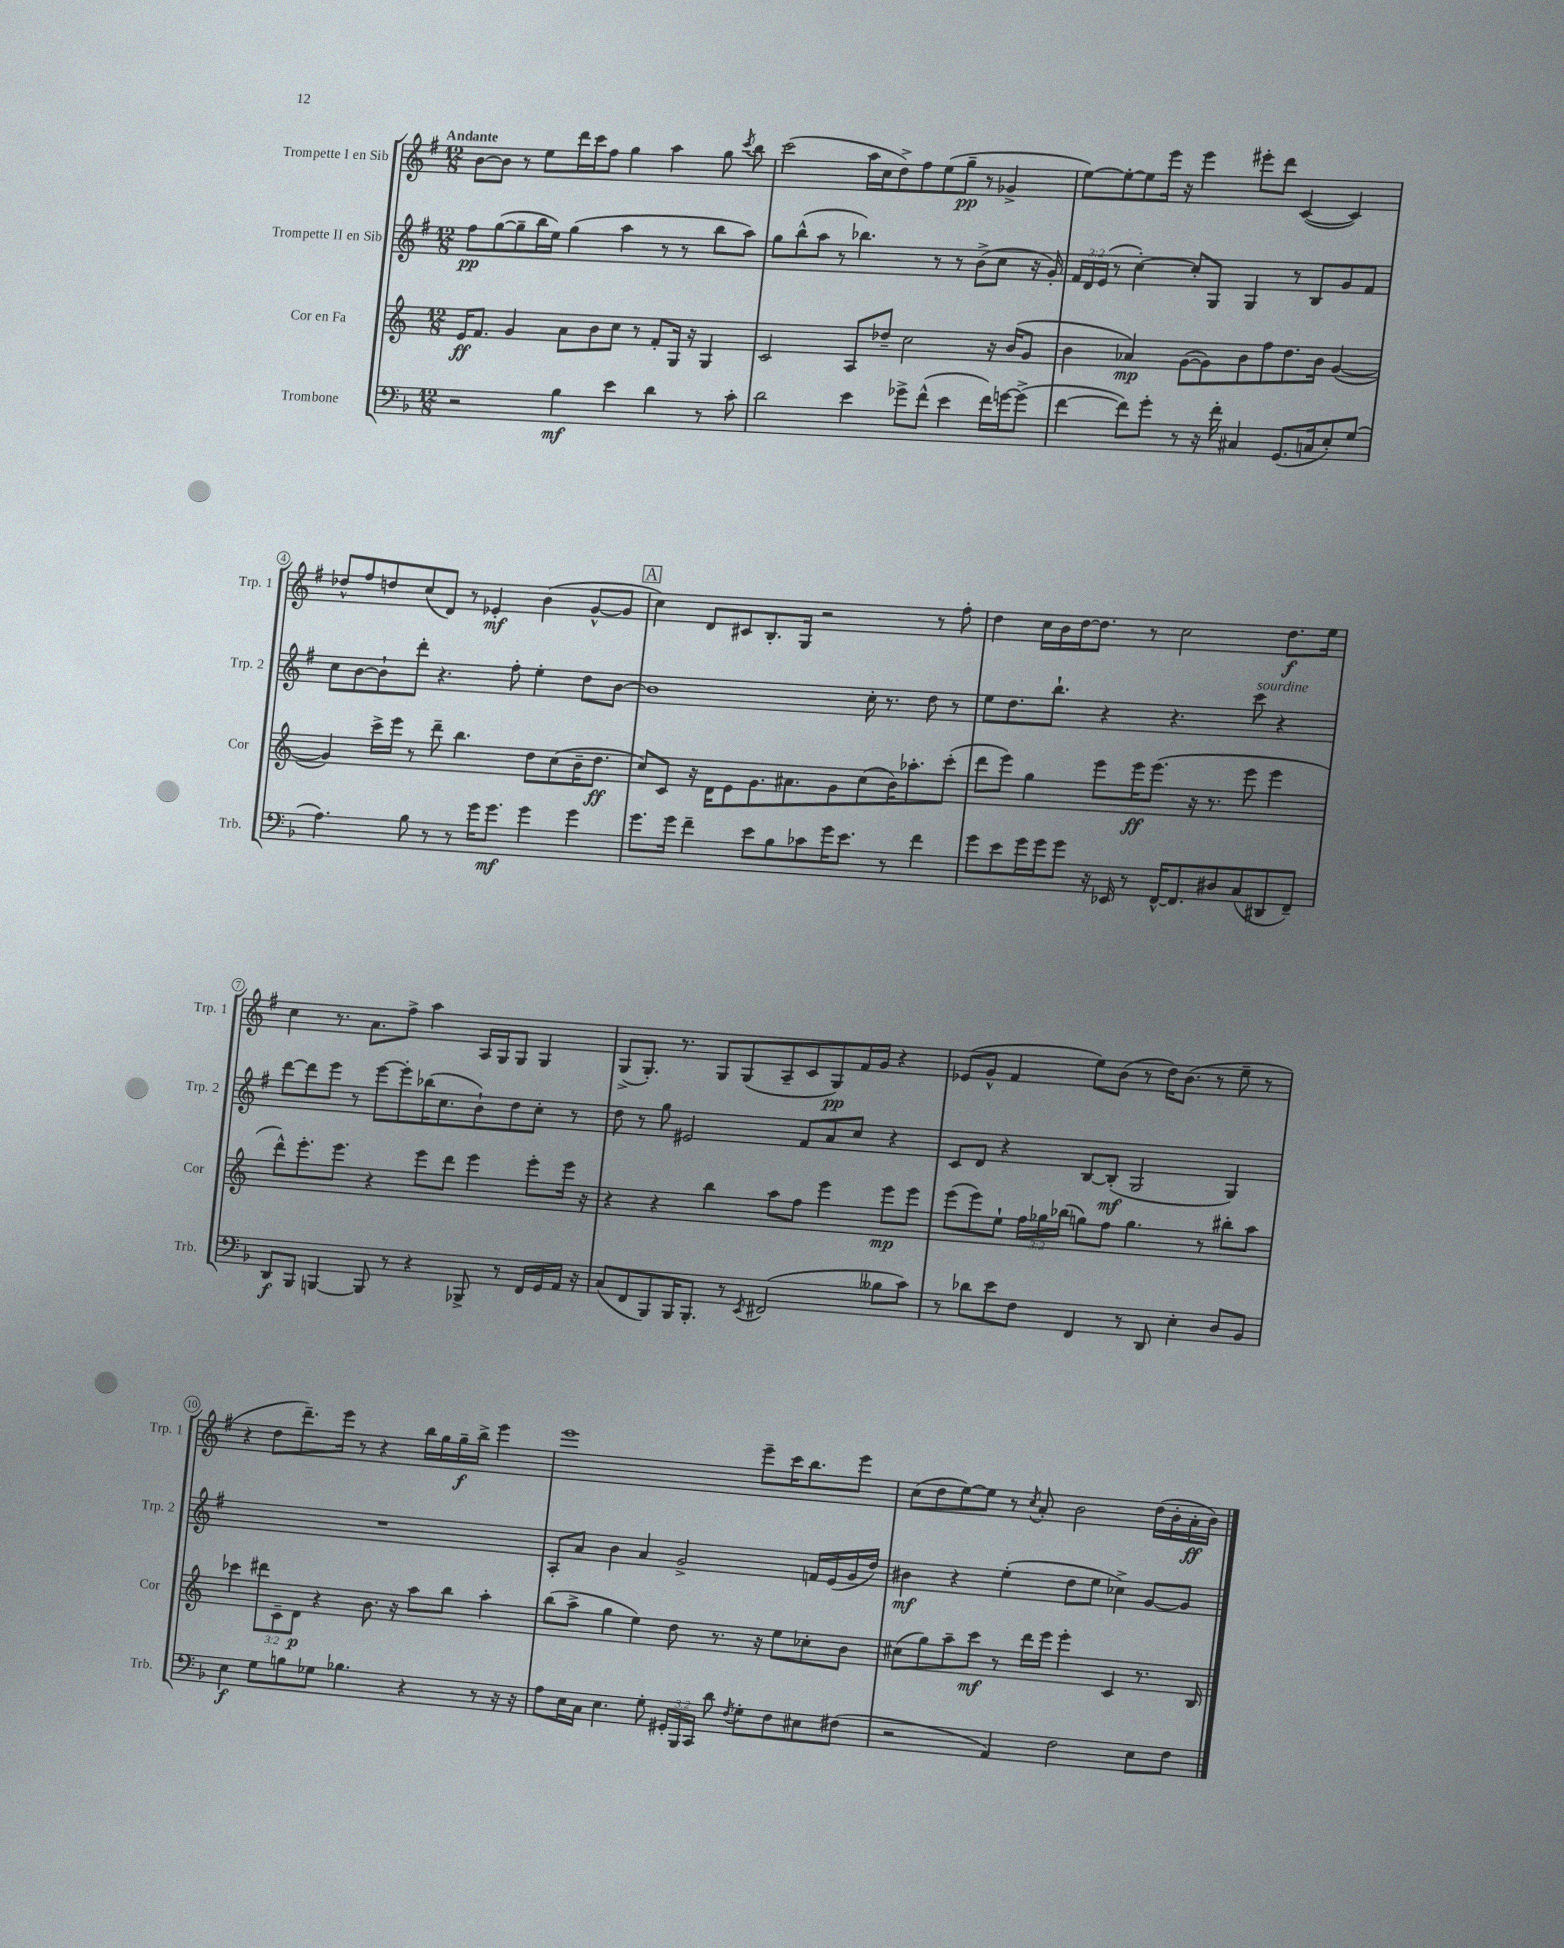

**kern	**kern	**kern	**kern
*staff4	*staff3	*staff2	*staff1
*clefF4	*clefG2	*clefG2	*clefG2
*k[b-]	*k[]	*k[f#]	*k[f#]
*M12/8	*M12/8	*M12/8	*M12/8
2r	16e	8ff#	[8b
.	8.f	.	.
.	.	([8gg	8b]
.	4g	8gg~]	8r
.	.	16bb	8ee
.	.	16ee)	.
4B-	8a	(4gg	16ddd
.	.	.	16ccc
.	8b	.	8ff#
4e	8cc	4aa	4gg
.	8r	.	.
4d	8f'	8r	4aa
.	16G	8r	.
.	16r	.	.
8r	4G	8bb	8gg
.	.	.	8qccc
8c'	.	8aa)	8bb
=	=	=	=
2d	2c	8gg	(2ccc
.	.	(8bb^^	.
.	.	8aa	.
.	.	8r	.
4e	8A	4.bb-)	16aa
.	.	.	16cc
.	8dd-~	.	8dd^)
8g-^	2cc	.	8ff#
(8f^^	.	8r	(8ee
4e	.	8r	8gg~
.	.	(8b^	8r
16f)	16r	8cc	4g-^
[16g	(16b	.	.
(8g^]	8g	16r	.
.	.	16g')	.
=	=	=	=
[4f	4b	24f#	[8ee)
.	.	24d	.
.	.	(24e	.
.	.	8r	8ee'_
8f])	4a-)	[4cc')	8ee]
8g'	.	.	16eee
.	.	.	16r
8r	([8g	8cc']	4eee
16r	8g])	8G	.
16f'	.	.	.
4C#	8b	4G	8eee#'
.	8ff	.	8ddd
(8.GG	8.dd	8r	([4c
.	.	8B	.
16C	16b	.	.
8E')	([4g	8g	4c])
(8G	.	8f#	.
=	=	=	=
4.A)	4g])	8cc	8dd-^^
.	.	[8b	8ff#
.	16ccc^	8b`]	8dd
.	16eee	.	.
8B-	8r	8ddd'	(8cc
8r	8ddd~	4.r	8d)
8r	4.bb	.	8r
16g	.	.	4e-'
8.g	.	.	.
.	.	8ff#'	.
4g	8dd	4ee'	(4b
.	(8cc	.	.
4g	16b~	8dd	[8g^^
.	8.dd	.	.
.	.	[8b	8g]
=	=	=	=
8.g	8cc)	1b]	4cc)
.	8c	.	.
16g	.	.	.
4f~	16r	.	8d
.	16d	.	.
.	8e	.	8c#
8e	8.g	.	8.B'
8B-	.	.	.
.	8.a#	.	16G
8c-	.	.	2r
16g	8g	.	.
8.e	.	.	.
.	(8cc	16cc'	.
.	.	8.r	.
8r	16b)	.	.
.	8.aa-'	.	.
4f	.	8dd	8r
.	(8ccc'	8r	8ff#'
=	=	=	=
8g	8ddd	8ee	4dd
8e	8eee)	8.dd	.
16g	4gg	.	16cc
16g	.	8.bb`	16b
8g	.	.	[16dd
.	.	.	8.dd]
16r	8eee	4r	.
16EE-	.	.	.
8r	16eee	.	8r
.	(8.eee	.	.
[16FF^^	.	4.r	2cc
8.FF]	.	.	.
.	16r	.	.
.	8.r	.	.
8D#	.	.	.
(8C	8eee	8ccc	.
8DD#	4eee	4r	8.dd
8FF~)	.	.	.
.	.	.	16ee
=	=	=	=
8DD	8ddd^^)	[8ddd	4cc
8BBB-	8.eee'	8ddd]	.
[4BBB	.	8eee	8.r
.	8.eee	.	.
.	.	8r	.
.	.	.	8.a
8BBB]	4r	[8eee	.
8r	.	8eee']	8ff#^
4r	8eee	(16bb-	4aa
.	.	8.cc	.
.	8ddd	.	.
8BBB-^	4eee	8b`)	16A
.	.	.	16G
8r	.	8dd	8G
16FF	8eee'	8cc'	4G
16GG	.	.	.
16AA	16eee	8r	.
16r	16r	.	.
=	=	=	=
(8C	4r	8dd	(8G^
8FF	.	8r	8.G')
8BBB-)	4r	8gg	.
.	.	.	8.r
16BBB-	.	2e#	.
8.BBB-'	.	.	.
.	4bb	.	8G
8r	.	.	(8G
8qEE	.	.	.
(2FF#	8aa	.	8A~
.	8ff	8f#	8c
.	4eee	8a	8G)
.	.	8cc	16f#
.	.	.	16g
8B--	8eee	4r	4r
8c)	8eee	.	.
=	=	=	=
8r	(8eee	8c	(8e-
8d-	8eee)	8d	8g^^
8e	8ee`	4r	4f#
8F	24ff	.	.
.	24gg-	.	.
.	(24bb-	.	.
4FF	8gg)	[8B	8ee)
.	8ff	(8B']	(8b
8r	4.gg	2G	8r
8DD	.	.	16dd)
.	.	.	(8.b
4E'	.	.	.
.	8r	.	8r
8D	8bb#'	4G)	8ee~
8BB-	8aa	.	8r
=	=	=	=
4E	4ccc-	1.r	4r
8G	12ddd#	.	8dd
.	12c~	.	.
8B	.	.	8.ddd~)
.	12d	.	.
8G-	4r	.	.
.	.	.	16eee
4.B-	.	.	8r
.	8.b	.	4r
.	16r	.	.
4r	8aa	.	16bb
.	.	.	16gg
.	8bb	.	16gg~
.	.	.	16bb^
8r	4aa'	.	4eee
16r	.	.	.
16r	.	.	.
=	=	=	=
8A	(8bb	8A'	1eee
16E	8aa^	8a	.
16C	.	.	.
4.E	4gg	4b	.
.	4ee)	4a	.
8G'	.	.	.
24GG#'	8dd	2g^	.
24BBB-	.	.	.
24CC	.	.	.
8d	8.r	.	.
8qF	.	.	.
8G'	.	.	8eee~
.	16r	.	.
8F	8ee	.	16ccc
.	.	.	8.bb
8E#	8cc-'	16f	.
.	.	(16e	.
(8F#	8b	16g	8eee
.	.	16dd)	.
=	=	=	=
2r	(8cc#	4b#	(8cc
.	8gg)	.	8dd
.	8aa~	4r	[8ee)
.	8ccc	.	8ee]
4AA)	8r	(4ee'	8r
.	.	.	8qcc
.	16ddd	.	8a'
.	16eee	.	.
2F	4eee'	8dd	2b
.	.	8ee	.
.	4c	4cc-^)	.
8E	8.r	[8g	(16dd
.	.	.	16b'
8F	.	8g]	16a'
.	16B	.	16b)
==	==	==	==
*-	*-	*-	*-
